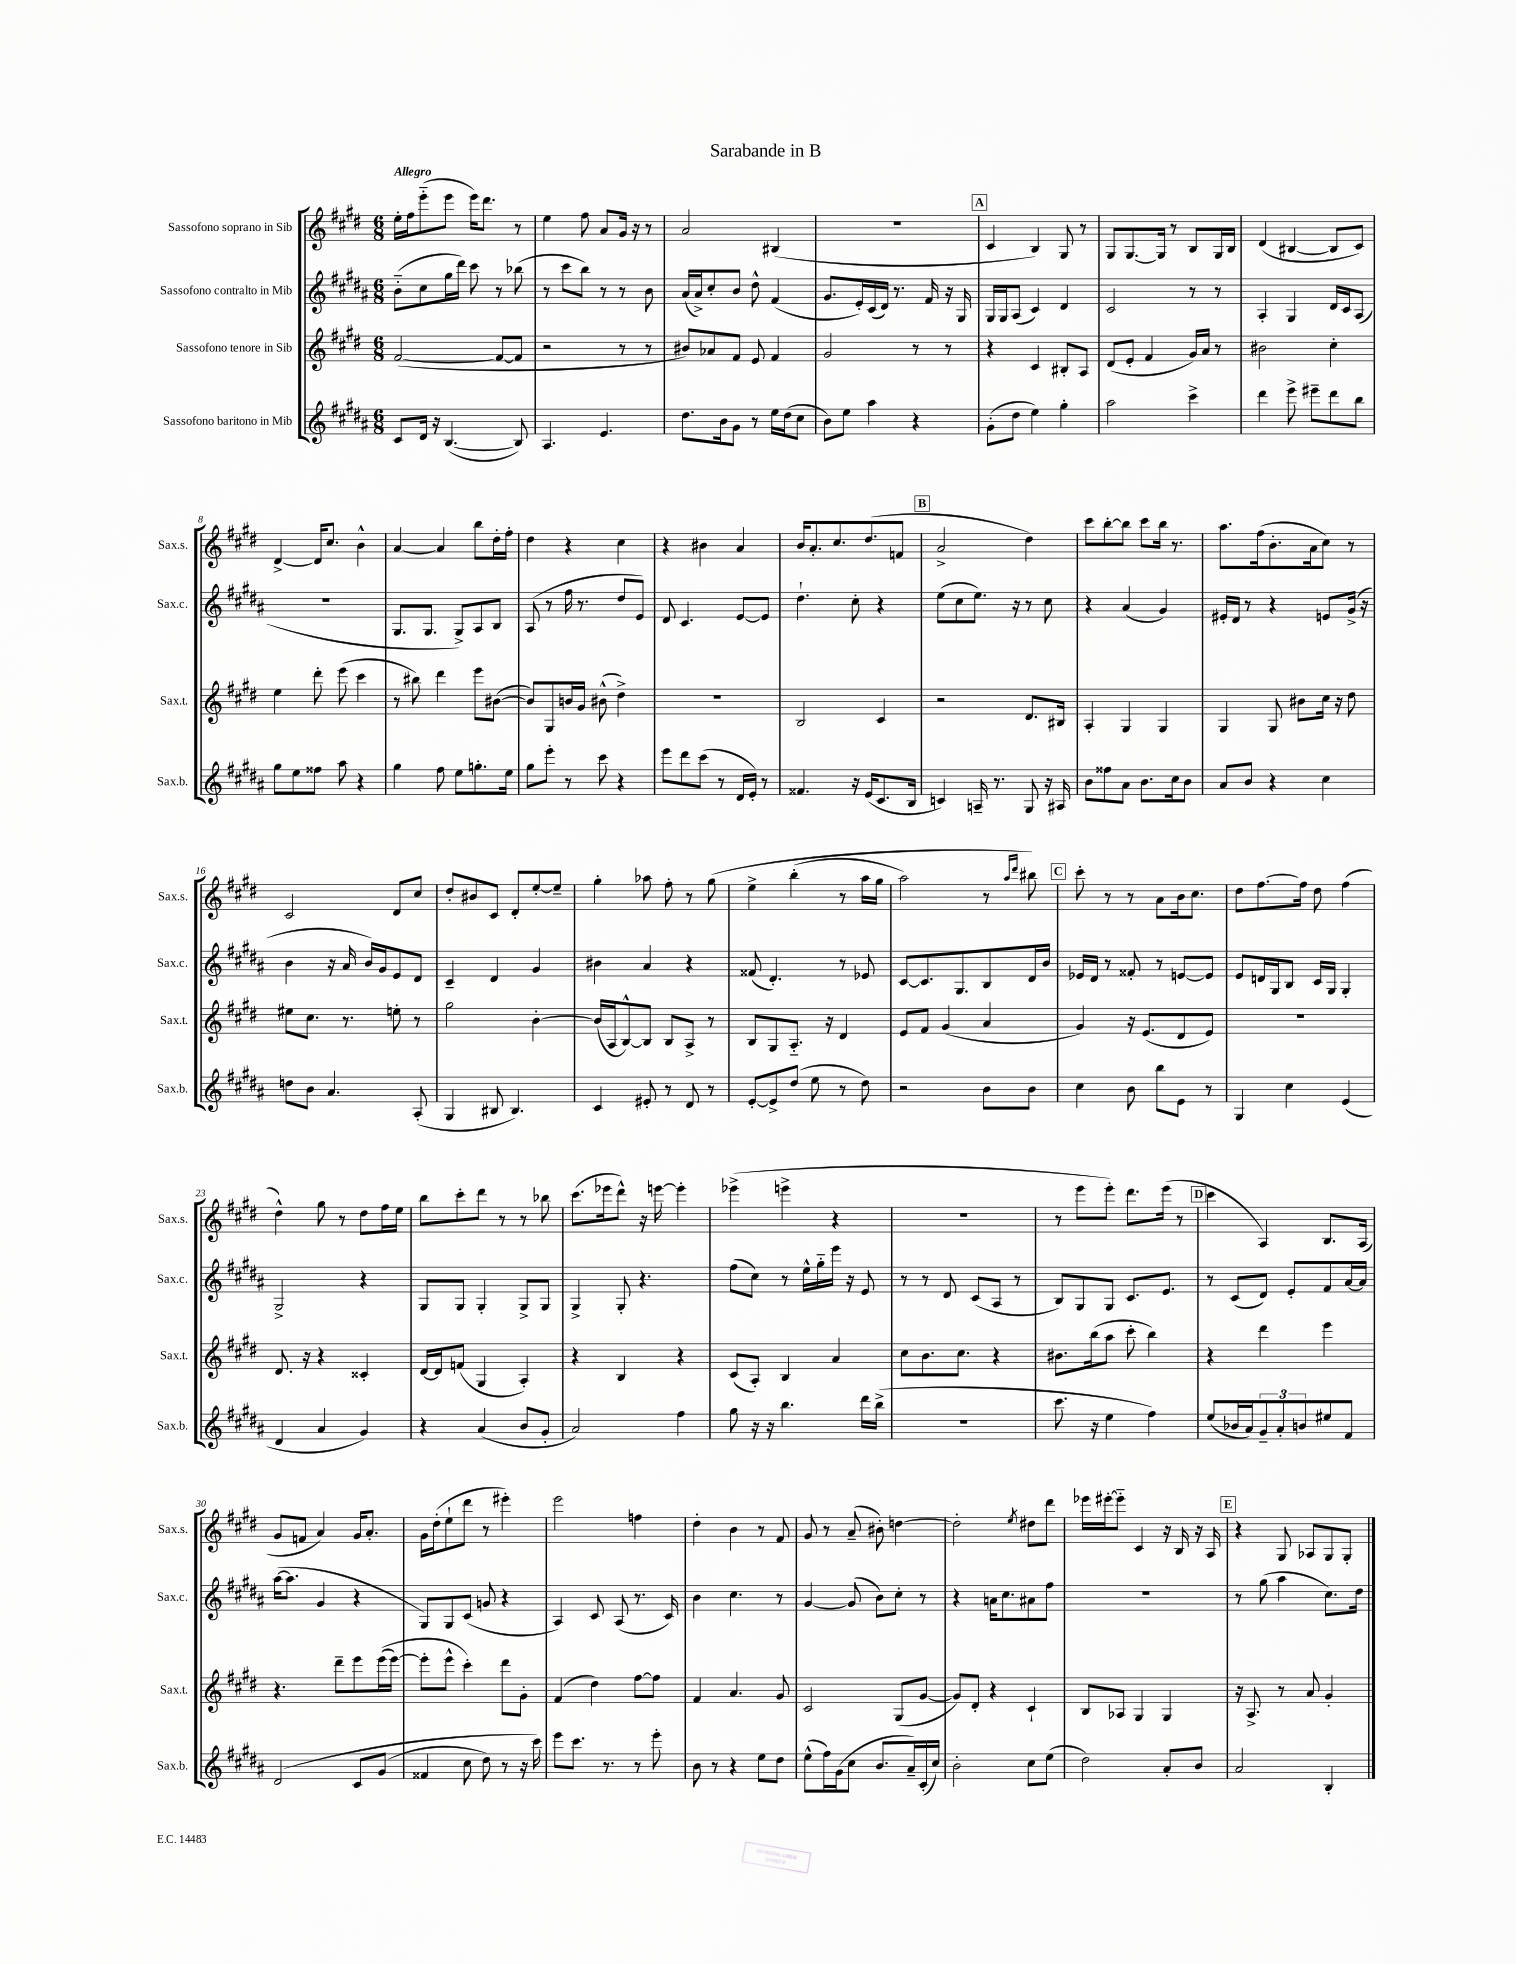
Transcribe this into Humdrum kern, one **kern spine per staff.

**kern	**kern	**kern	**kern
*staff4	*staff3	*staff2	*staff1
*clefG2	*clefG2	*clefG2	*clefG2
*k[f#c#g#d#a#]	*k[f#c#g#d#]	*k[f#c#g#d#a#]	*k[f#c#g#d#]
*M6/8	*M6/8	*M6/8	*M6/8
8c#	([2f#	(8b'~	16ee'
.	.	.	16ff#
16d#	.	8cc#	(8eee'~
16r	.	.	.
([4.B	.	16gg#	8eee
.	.	16ddd#)	.
.	.	8ccc#	16eee)
.	.	.	8.ddd#
.	8f#_	8r	.
8B])	8f#]	(8bb-	8r
=	=	=	=
4.A#	2r	8r	4ee
.	.	8ccc#	.
.	.	8bb)	8ff#
4.e	.	8r	8a
.	8r	8r	16g#
.	.	.	16r
.	8r	8b	8r
=	=	=	=
8.dd#	8b#)	(16a#	2a
.	.	16a#^)	.
.	8a-	8cc#'	.
16b	.	.	.
8g#	8f#	8b	.
8r	8e	8dd#^^	.
16ee	4f#	(4f#	(4B#
(16dd#	.	.	.
8cc#	.	.	.
=	=	=	=
8b)	2g#	8.g#	2.r
8ee	.	.	.
.	.	16e')	.
4aa#	.	(16c#	.
.	.	16d#)	.
.	.	8.r	.
4r	8r	.	.
.	.	16f#	.
.	8r	16r	.
.	.	16G#	.
=	=	=	=
(8g#'	4r	16G#	4c#
.	.	16G#	.
8dd#	.	(8A#	.
4ee)	4c#	4c#)	4B)
4gg#'	8B#'	4d#	8G#
.	8A	.	8r
=	=	=	=
2aa#	(8d#	2c#	8G#
.	8e'	.	[8.G#
.	4f#	.	.
.	.	.	16G#]
.	.	.	8r
4ccc#^	16g#)	8r	8B
.	16a	.	.
.	8r	8r	16G#
.	.	.	16B
=	=	=	=
4ddd#	2b#	4A#'	(4d#
8eee^	.	4G#	[4B#
8eee#~	.	.	.
8ddd#	4cc#'	16d#	8B#]
.	.	16c#	.
8bb	.	(8A#	8c#)
=	=	=	=
8gg#	4ee	2.r	[4d#^
8ee	.	.	.
8ff##	8ddd#'	.	16d#]
.	.	.	8.cc#
8aa#	(8eee	.	.
4r	4ccc#	.	4b^^
=	=	=	=
4gg#	8r	8.G#	[4a
.	8bb#)	.	.
.	.	8.G#	.
8ff#	4ddd#	.	4a]
8ee	.	8G#^)	.
8.gg'	8eee	8A#	8bb
.	([8b#	8B	16dd#'
16ee	.	.	16ff#'
=	=	=	=
8gg#	8b#])	(8A#	4dd#
8eee'	8G#	8r	.
8r	16b	16ff#	4r
.	16g#	8.r	.
8ccc#	(8b#^^	.	.
4r	4dd#^)	8dd#	4cc#
.	.	8e)	.
=	=	=	=
8eee	2.r	8d#	4r
8ddd#	.	4.c#	.
(8ccc#	.	.	4b#
8r	.	.	.
16d#	.	[8e	4a
16e')	.	.	.
8r	.	8e]	.
=	=	=	=
4.f##	2B	4.dd#`	16b
.	.	.	8.a'
.	.	.	8.cc#
16r	.	8cc#'	.
(16e	.	.	(8.dd#
8.c#	4c#	4r	.
.	.	.	8f
16B	.	.	.
=	=	=	=
4c)	2r	(8ee	2a^
.	.	8cc#	.
16A~	.	8.ee)	.
8.r	.	.	.
.	.	16r	.
8G#	8.d#	8r	4dd#)
16r	.	8cc#	.
16A#	16B#	.	.
=	=	=	=
8b	4A'	4r	8ccc#
8ff##	.	.	[8bb'
8a#	4G#	(4a#	8bb]
8.b	.	.	8ccc#
.	4G#	4g#)	16bb
16cc#	.	.	8.r
8b	.	.	.
=	=	=	=
8a#	4G#	16e#'	8.aa
.	.	16d#	.
8b	.	8r	.
.	.	.	(16ff#
4r	8G#	4r	8.b'
.	8b#	.	.
.	.	.	16a
4cc#	16cc#	8e	8cc#)
.	16r	.	.
.	8dd#	(16g#^	8r
.	.	16r	.
=	=	=	=
8dd	8ee#	4b	2c#
8b	8.cc#	.	.
4.a#	.	16r	.
.	8.r	16a#	.
.	.	16b)	.
.	.	16g#	.
.	8ee'	8e	8d#
(8A#'	8r	8d#	8cc#
=	=	=	=
4G#	2gg#	4c#~	8dd#'
.	.	.	8b#
8B#	.	4d#	8c#
4.B#)	.	.	8d#'
.	[4b'	4g#	[8ee'
.	.	.	8ee~]
=	=	=	=
4c#	(16b]	4b#	4gg#'
.	16A	.	.
.	[8B^^)	.	.
8e#'	8B]	4a#	8aa-
8r	8B	.	8ff#'
8d#	8A^	4r	8r
8r	8r	.	&(8gg#
=	=	=	=
[8e'	8B	(8f##	4ee^
8e^]	8G#	4.d#')	.
(8dd#	8.A'~	.	(4bb'
8ee	.	.	.
.	16r	.	.
8r	4d#	8r	8r
8dd#)	.	8e-	16aa
.	.	.	16gg#
=	=	=	=
2r	8e	[8c#	2aa)
.	8f#	8.c#]	.
.	(4g#	.	.
.	.	8.G#	.
8b	4a	8B	8r
.	.	.	16qqaa
.	.	.	16qqddd#
8b	.	16d#	8bb#&)
.	.	16b	.
=	=	=	=
4cc#	4g#)	16e-	8ccc#'
.	.	16d#	.
.	.	8r	8r
8b	16r	8f##'	8r
.	(8.e	.	.
8bb	.	8r	8a
8e	8d#	[8e	16b
.	.	.	8.cc#
8r	8e)	8e]	.
=	=	=	=
4G#	2.r	8e	8dd#
.	.	16d	[8.ff#
.	.	16G#	.
4cc#	.	8B	.
.	.	.	16ff#]
.	.	16c#	8dd#
.	.	16G#	.
(4e	.	4G#'	(4ff#
=	=	=	=
4d#	8.d#	2G#^	4dd#^^)
.	16r	.	.
4a#	4r	.	8gg#
.	.	.	8r
4g#)	4c##'	4r	8dd#
.	.	.	16ff#
.	.	.	16ee
=	=	=	=
4r	[16d#	8G#	8bb
.	16d#]	.	.
.	(8f	8G#	8ccc#'
(4a#	4G#	4G#'	8ddd#
.	.	.	8r
8b	4A')	8G#^	8r
8g#'	.	8G#	8bb-
=	=	=	=
2a#)	4r	4G#^	(8.ccc#
.	.	.	16eee-
.	4B	8G#'	8ddd#^^)
.	.	4.r	16r
.	.	.	[16eee
4ff#	4r	.	4eee']
=	=	=	=
8gg#	(8c#	(8ff#	(4eee-^
16r	8A')	8cc#)	.
16r	.	.	.
4.bb	4B	8r	4eee^
.	.	16ee^^	.
.	.	16gg#'~	.
.	4a	16eee	4r
.	.	16r	.
16ddd#	.	8e	.
(16bb^	.	.	.
=	=	=	=
2.r	8cc#	8r	2.r
.	8.b	8r	.
.	.	8d#	.
.	8.cc#	.	.
.	.	(8c#	.
.	4r	8A#	.
.	.	8r	.
=	=	=	=
8.ccc#	8.b#	8B)	8r
.	.	8G#	8eee
16r	(16bb	.	.
4ee	8aa	8G#	8eee')
.	8ccc#'	8.c#	8.ddd#
4ff#)	4bb)	.	.
.	.	8.e	(16eee
.	.	.	8r
=	=	=	=
(8ee	4r	8r	4ccc#
16b-	.	(8c#	.
16a#)	.	.	.
12g#~	4ddd#	8d#)	4A)
12a#'	.	.	.
.	.	8e'	.
12b	.	.	.
8ee#	4eee	8f#	8.B
8f#	.	[16a#	.
.	.	16a#]	(16A
=	=	=	=
&(2d#	4.r	([16aa#	8g#
.	.	8.aa#]	.
.	.	.	8f
.	.	4g#	4a)
.	8ddd#~	.	.
8c#	8eee	4r	16g#
.	.	.	8.a'
(8g#	&((16eee	.	.
.	[16eee)	.	.
=	=	=	=
4f##	8eee']	8G#)	16g#
.	.	.	(16dd#'
.	8eee^^	8G#	8ee`
8cc#	4ccc#'&)	(8c#	8ddd#
8dd#)	.	8g	8r
8r	8ddd#	4r	4eee#')
16r	8g#'	.	.
16ccc#&)	.	.	.
=	=	=	=
8eee	(4f#	4A#)	2eee
8.ccc#	.	.	.
.	4dd#)	8c#	.
8.r	.	.	.
.	.	(8A#	.
8r	[8ff#	8.r	4ff
8eee'	8ff#]	.	.
.	.	16c#)	.
=	=	=	=
8b	4f#	4b	4dd#'
8r	.	.	.
4r	4.a	4.cc#	4b
8ee	.	.	8r
8dd#	8g#	8r	8f#
=	=	=	=
(8ee^^	2c#	[4g#	8g#
16ff#)	.	.	8r
(16g#	.	.	.
8cc#	.	(8g#]	(8a~
8.b	.	8b)	8b#')
.	(8G#	8cc#'	[4dd
16a#~)	.	.	.
(16c#'	[8g#	8r	.
16cc#)	.	.	.
=	=	=	=
2b'	8g#])	4r	2dd']
.	8d#'	.	.
.	4r	16a	.
.	.	8.cc#	.
.	.	.	8qee
8cc#	4c#`	8a#	8dd#
(8ee	.	8ff#	8ddd#
=	=	=	=
2dd#)	8B	2.r	16eee-
.	.	.	[16eee#'
.	8A-	.	8eee#'~]
.	4G#	.	4c#
8a#'	4G#	.	16r
.	.	.	16B
8b	.	.	16r
.	.	.	16A
=	=	=	=
2a#	16r	8r	4r
.	8.A^	.	.
.	.	(8gg#	.
.	8r	4aa#	8G#
.	8a	.	8A-
4B'	4g#'	8.cc#)	8G#
.	.	.	8G#'
.	.	16dd#	.
==	==	==	==
*-	*-	*-	*-
